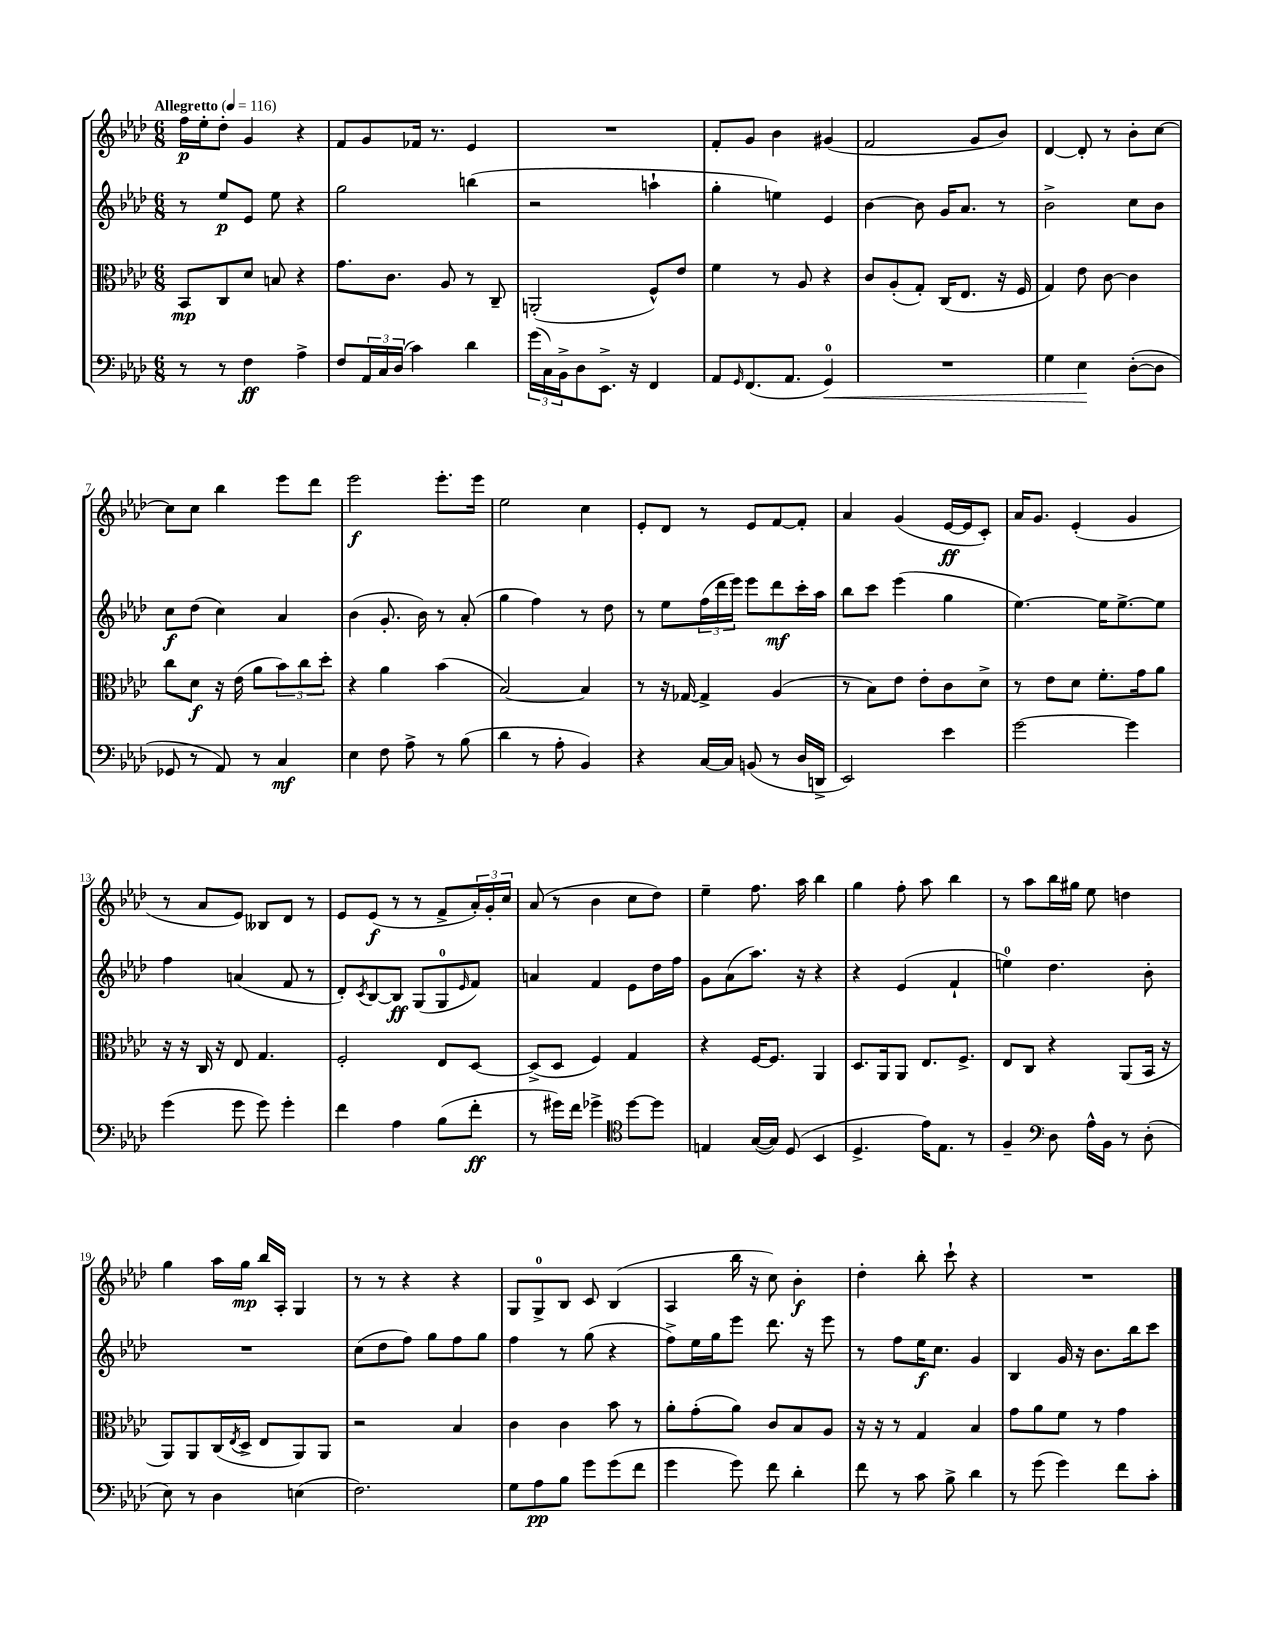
<<
\new StaffGroup <<
\new Staff = "s0" {
    \clef treble \key aes \major \numericTimeSignature \time 6/8 \tempo "Allegretto" 4 = 116
    f''16\p ees''16-. des''8-. g'4 r4 |
    f'8 g'8 fes'16 r8. ees'4 |
    R2. |
    f'8-. g'8 bes'4 gis'4( |
    f'2 g'8 bes'8) |
    des'4~ des'8-. r8 bes'8-. c''8~ |
    c''8 c''8 bes''4 ees'''8 des'''8 |
    ees'''2\f ees'''8.-. ees'''16 |
    ees''2 c''4 |
    ees'8-. des'8 r8 ees'8 f'8~ f'8-. |
    aes'4 g'4( ees'16~\ff ees'16 c'8-.) |
    aes'16 g'8. ees'4-.( g'4 |
    r8 aes'8 ees'8) beses8 des'8 r8 |
    ees'8 ees'8\f( r8 r8 f'8-> \tuplet 3/2 { aes'16-.) g'16-. c''16 } |
    aes'8( r8 bes'4 c''8 des''8) |
    ees''4-- f''8. aes''16 bes''4 |
    g''4 f''8-. aes''8 bes''4 |
    r8 aes''8 bes''16 gis''16 ees''8 d''4 |
    g''4 aes''16 g''16\mp bes''16 aes16-. g4 |
    r8 r8 r4 r4 |
    g8 g8-0-> bes8 c'8 bes4( |
    aes4 bes''16 r16 c''8) bes'4-.\f |
    des''4-. bes''8-. c'''8-! r4 |
    R2. \bar "|." |
}
\new Staff = "s1" {
    \clef treble \key aes \major \numericTimeSignature \time 6/8
    r8 ees''8\p ees'8 ees''8 r4 |
    g''2 b''4( |
    r2 a''4-! |
    g''4-. e''4) ees'4 |
    bes'4~ bes'8 g'16 aes'8. r8 |
    bes'2-> c''8 bes'8 |
    c''8\f des''8( c''4) aes'4 |
    bes'4( g'8.-. bes'16) r8 aes'8-.( |
    g''4 f''4) r8 des''8 |
    r8 ees''8 \tuplet 3/2 { f''16( des'''16 ees'''16) } ees'''8 des'''8\mf c'''16-. aes''16 |
    bes''8 c'''8 ees'''4( g''4 |
    ees''4.~) ees''16 ees''8.~-> ees''8 |
    f''4 a'4( f'8 r8 |
    des'8-.) \acciaccatura { c'8 } bes8~ bes8\ff g8( g8-0 \grace { ees'16 } f'8) |
    a'4 f'4 ees'8 des''16 f''16 |
    g'8 aes'8( aes''8.) r16 r4 |
    r4 ees'4( f'4-! |
    e''4-0) des''4. bes'8-. |
    R2. |
    c''8( des''8 f''8) g''8 f''8 g''8 |
    f''4 r8 g''8( r4 |
    f''8->) ees''16 g''16 ees'''8 des'''8. r16 ees'''8 |
    r8 f''8 ees''16\f c''8. g'4 |
    bes4 g'16 r16 bes'8. bes''16 c'''8 \bar "|." |
}
\new Staff = "s2" {
    \clef alto \key aes \major \numericTimeSignature \time 6/8
    bes,8\mp c8 des'8 b8 r4 |
    g'8. c'8. aes8 r8 c8-- |
    a,2-.( f8-^) ees'8 |
    f'4 r8 aes8 r4 |
    c'8 aes8-.( g8-.) c16( ees8. r16 f16 |
    g4) ees'8 c'8~ c'4 |
    c''8 des'8\f r16 ees'16( aes'8 \tuplet 3/2 { bes'8) c''8 des''8-. } |
    r4 aes'4 bes'4( |
    bes2~) bes4 |
    r8 r16 ges16~ ges4-> aes4( |
    r8 bes8) ees'8 ees'8-. c'8 des'8-> |
    r8 ees'8 des'8 f'8.-. g'16 aes'8 |
    r16 r16 c16 r16 ees8 g4. |
    f2-. ees8 des8~ |
    des8->( des8 f4) g4 |
    r4 f16~ f8. aes,4 |
    des8. aes,16 aes,8 ees8. f8.-> |
    ees8 c8 r4 aes,8( bes,16 r16 |
    aes,8) aes,8 c16( \acciaccatura { ees8 } des16-> ees8 aes,8) aes,8 |
    r2 bes4 |
    c'4 c'4 bes'8 r8 |
    aes'8-. g'8-.( aes'8) c'8 bes8 aes8 |
    r16 r16 r8 g4 bes4 |
    g'8 aes'8 f'8 r8 g'4 \bar "|." |
}
\new Staff = "s3" {
    \clef bass \key aes \major \numericTimeSignature \time 6/8
    r8 r8 f4\ff aes4-> |
    f8 \tuplet 3/2 { aes,16 c16 des16( } c'4) des'4 |
    \tuplet 3/2 { g'16( c16) bes,16-> } des8 ees,8.-> r16 f,4 |
    aes,8 \grace { g,16 } f,8.( aes,8. g,4-0\<) |
    R2. |
    g4 ees4\! des8~-.( des8 |
    ges,8 r8 aes,8) r8 c4\mf |
    ees4 f8 aes8-> r8 bes8( |
    des'4 r8 aes8-. bes,4) |
    r4 c16~ c16 b,8( r8 des16 d,16-> |
    ees,2) ees'4 |
    g'2~ g'4 |
    g'4( g'8 g'8) g'4-. |
    f'4 aes4 bes8( f'8-.\ff |
    r8 gis'16) f'16 ges'4-> \clef tenor des''8~ des''8 |
    e4 g16~( g16) des8( bes,4 |
    des4.-> ees'16) ees8. r8 |
    f4-- \clef bass des8 aes16-^ bes,16 r8 des8-.( |
    ees8) r8 des4 e4( |
    f2.) |
    g8 aes8\pp bes8 g'8 g'8( f'8 |
    g'4 g'8) f'8 des'4-. |
    f'8 r8 c'8 bes8-> des'4 |
    r8 g'8( g'4) f'8 c'8-. \bar "|." |
}
>>
>>
